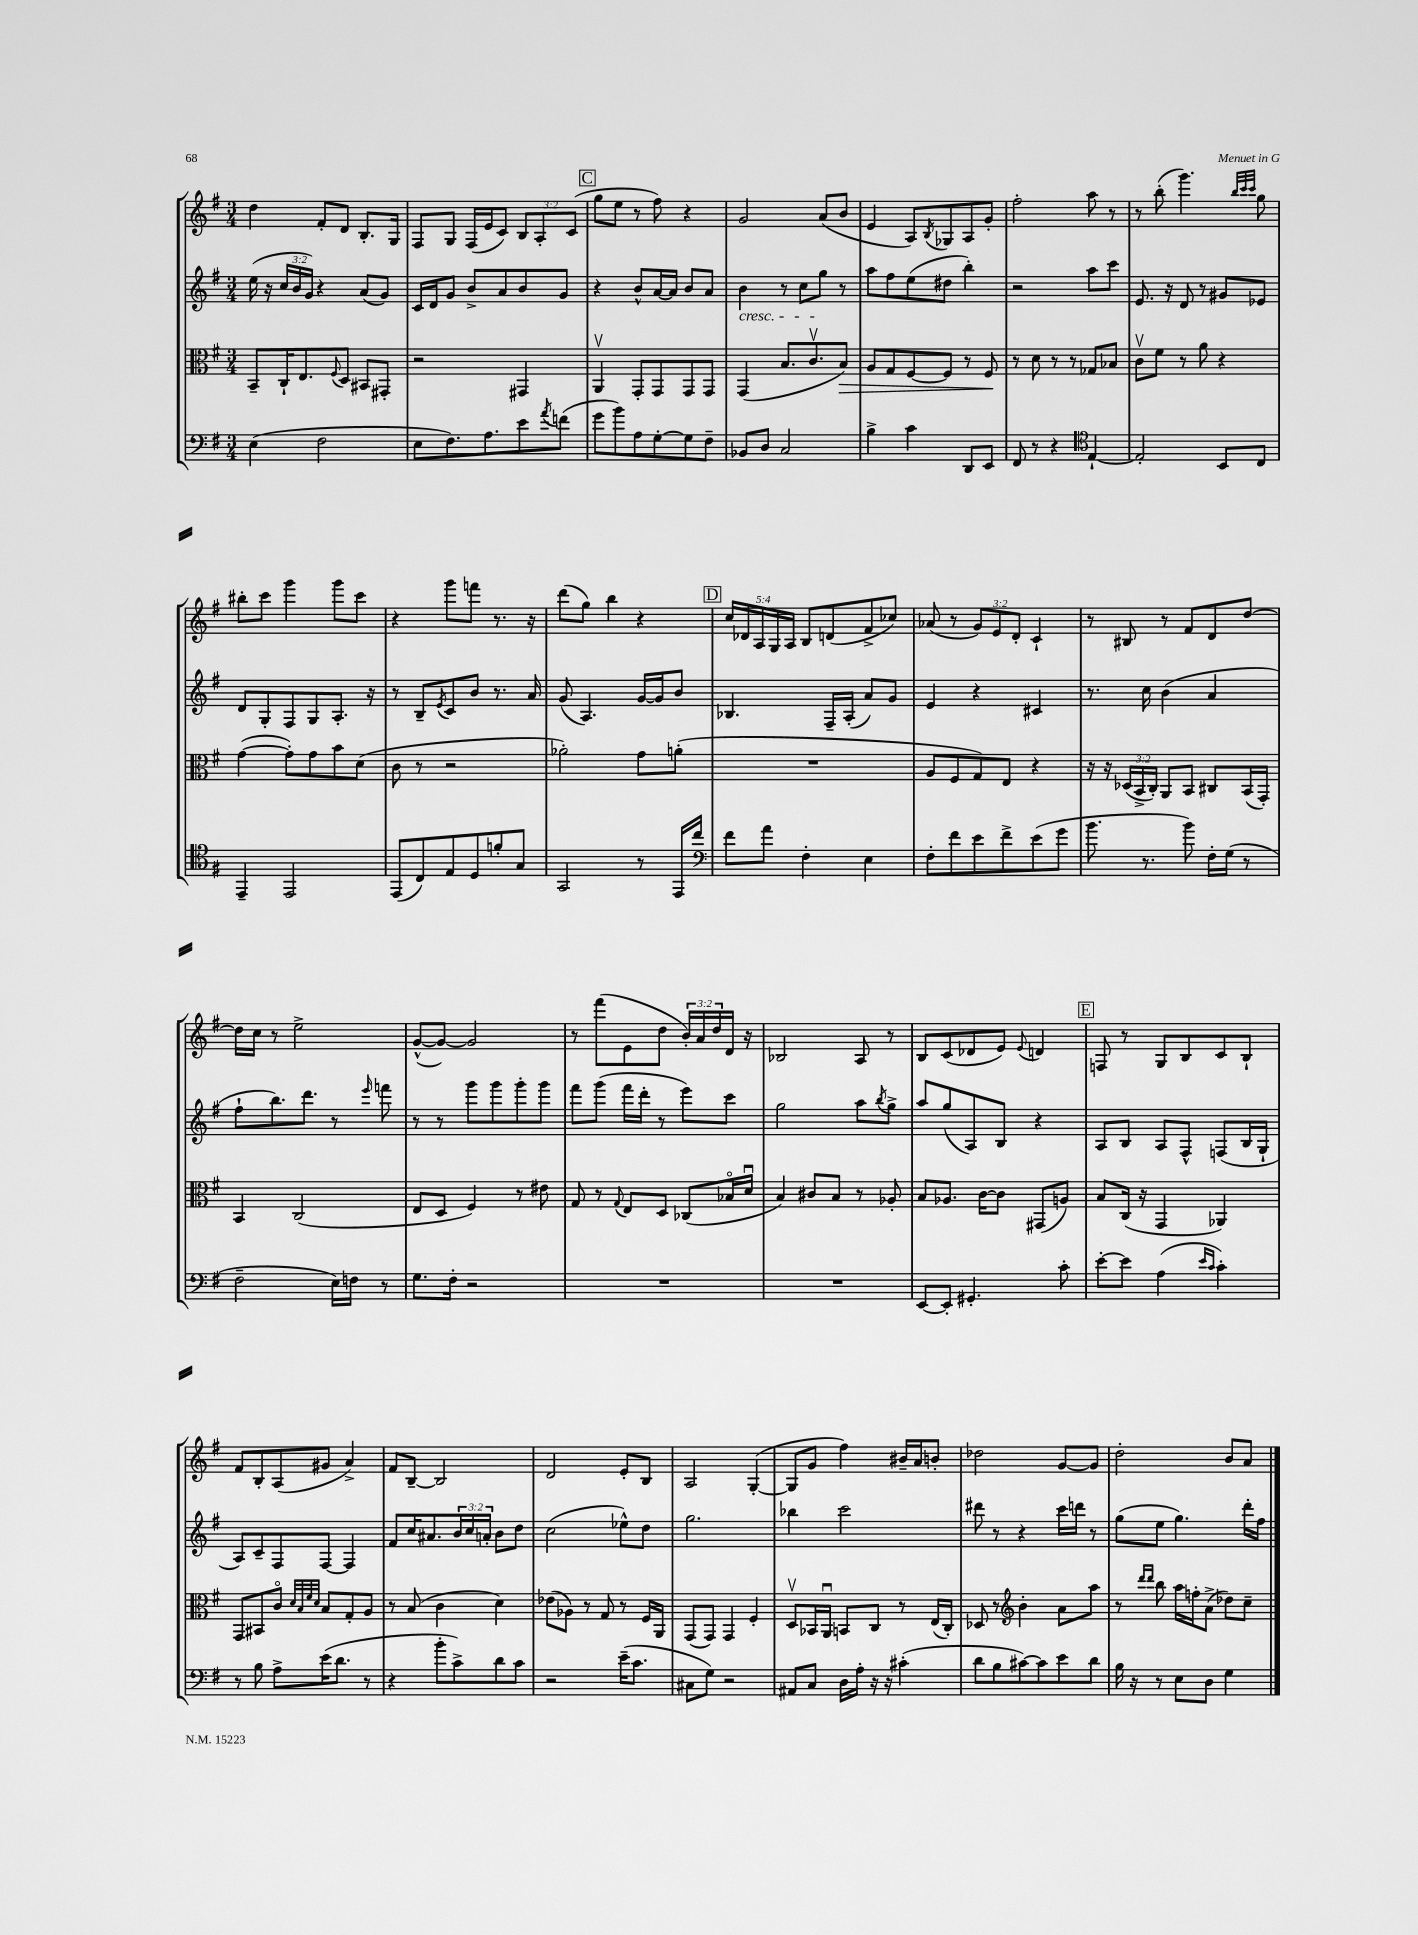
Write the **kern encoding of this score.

**kern	**kern	**kern	**kern
*staff4	*staff3	*staff2	*staff1
*clefF4	*clefC3	*clefG2	*clefG2
*k[f#]	*k[f#]	*k[f#]	*k[f#]
*M3/4	*M3/4	*M3/4	*M3/4
(4E	8BB~	(16ee	4dd
.	.	16r	.
.	16C`	24cc	.
.	.	24b	.
.	8.E	.	.
.	.	24g)	.
2F#	.	4r	8f#'
.	8qqF#	.	.
.	8D	.	8d
.	8BB#	(8a	8.B'
.	8GG#'	8g)	.
.	.	.	16G
=	=	=	=
8E	2r	16c	8F#
.	.	16d	.
8.F#)	.	8g	8G
.	.	8b^	(16F#
8.A	.	.	16e
.	.	8a	8c)
8e	4GG#	8b	12B
.	.	.	12A'
8qa	.	.	.
(8f	.	8g	.
.	.	.	(12c
=	=	=	=
8g	4AAv	4r	8gg
8b)	.	.	8ee
8A	8GG'	8b^^	8r
[8G'	8GG	[16a	8ff#)
.	.	16a]	.
8G]	8GG	8b	4r
8F#~	8GG	8a	.
=	=	=	=
8BB-	(4GG	4b	2g
8D	.	.	.
2C	8.B	8r	.
.	.	8cc	.
.	8.cv	.	.
.	.	8gg	(8a
.	8B)	8r	8b
=	=	=	=
4B^	8A	8aa	4e
.	8G	8ff#	.
4c	[8F#	(8ee	8A)
.	.	.	8qB
.	8F#]	8dd#	8G-
8DD	8r	4bb')	8A
8EE	8F#	.	8g'
=	=	=	=
8FF#	8r	2r	2ff#'
8r	8d	.	.
4r	8r	.	.
.	8r	.	.
*clefC4	*	*	*
[4E`	8G-	8aa	8aa
.	8B-	8ccc	8r
=	=	=	=
2E']	8cv	8.e	8r
.	8f#	.	(8bb'
.	.	16r	.
.	8r	8d	4.ggg)
.	8a	8r	.
8BB	4r	8g#	.
.	.	.	32qqbb
.	.	.	32qqccc
.	.	.	32qqccc
8C	.	8e-	8gg
=	=	=	=
4EE~	([4g	8d	8bb#'
.	.	8G'	8ccc
2EE	8g'])	8F#	4ggg
.	8g	8G	.
.	8b	8.A'	8ggg
.	(8d	.	8ccc
.	.	16r	.
=	=	=	=
(8EE	8c	8r	4r
8C)	8r	8B~	.
.	.	8qe	.
8E	2r	8c	8ggg
8D	.	8b	8fff
8f'	.	8.r	8.r
8G	.	.	.
.	.	16a	16r
=	=	=	=
2GG	2a-')	(8g	(8ddd
.	.	4.A)	8gg)
.	.	.	4bb
8r	8g	[16g	4r
.	.	16g]	.
16EE	(8a'	8b	.
16cc	.	.	.
=	=	=	=
*clefF4	*	*	*
8f#	2.r	4.B-	20cc
.	.	.	20d-
.	.	.	20A
8a	.	.	.
.	.	.	20G
.	.	.	20A
4F#'	.	.	8B
.	.	16F#~	(8d
.	.	(16A'	.
4E	.	8a)	8f#^
.	.	8g	8cc-)
=	=	=	=
8F#'	8A	4e	(8a-
8f#	8F#	.	8r
8e	8G)	4r	12g)
.	.	.	12e
8f#^	8E	.	.
.	.	.	12d'
(8e	4r	4c#	4c`
8g	.	.	.
=	=	=	=
8.b	16r	8.r	8r
.	16r	.	.
.	(24D-	.	8B#
.	24BB^	.	.
8.r	.	16cc	.
.	24C')	.	.
.	8AA	(4b	8r
8b)	8BB	.	8f#
16F#'	8C#	4a	8d
(16G	.	.	.
8r	(16BB	.	[8dd
.	16GG')	.	.
=	=	=	=
2F#~	4BB	8ff#`	16dd]
.	.	.	16cc
.	.	8.bb)	8r
.	(2C	.	2ee^
.	.	8.ddd	.
16E)	.	8r	.
16F	.	.	.
.	.	16qqeee	.
8r	.	8fff	.
=	=	=	=
8.G	8E	8r	([8g^^
.	8D	8r	8g_)
16F#'	.	.	.
2r	4F#)	8ggg	2g]
.	.	8ggg	.
.	8r	8ggg'	.
.	8e#	8ggg	.
=	=	=	=
2.r	8G	8fff#	8r
.	8r	(8ggg	(8fff#
.	8qqG	.	.
.	8E	16fff#	8e
.	.	16ddd'	.
.	8D	8r	8dd
.	(8C-	8eee)	24b')
.	.	.	24a
.	.	.	24dd
.	16B-o	8ccc	16d
.	16du	.	16r
=	=	=	=
2.r	4B)	2gg	2B-
.	8c#	.	.
.	8B	.	.
.	8r	8aa	8A
.	.	8qbb	.
.	8A-'	8gg^	8r
=	=	=	=
[8EE	8B	8aa	8B
8EE']	8.A-	(8gg	(8c
4.GG#'	.	8A)	8d-
.	[16c	.	.
.	8c]	8B	8e)
.	.	.	8qqe
.	(8GG#	4r	4d
8c'	8A)	.	.
=	=	=	=
[8e'	8B	8A	8F
8e]	(16C	8B	8r
.	16r	.	.
(4A	4GG	8A	8G
.	.	8F#^^	8B
16qqe	.	.	.
16qqc	.	.	.
4c')	4AA-)	(8F	8c
.	.	16B	8B`
.	.	16G`	.
=	=	=	=
8r	8GG	8A)	8f#
8B	8BB#	8c~	8B'
8A^	8co	8F#	(8A
.	32qqd	.	.
.	32qqB	.	.
.	32qqf#	.	.
.	32qqd	.	.
(16e	8B	[8F#	8g#
8.d	.	.	.
.	8G'	4F#]	4a^)
8r	8A	.	.
=	=	=	=
4r	8r	8f#	8f#
.	(8B	16cc	[8B~
.	.	8.a#	.
8b'	4c	.	2B]
8c^)	.	24b	.
.	.	24cc	.
.	.	24a'	.
8d	4d)	8b	.
8c	.	8dd	.
=	=	=	=
2r	(8e-	(2cc	2d
.	8A-)	.	.
.	8r	.	.
.	8G	.	.
(16e~	8r	8ee-^^)	8e'
8.c	.	.	.
.	16F#	8dd	8B
.	16AA	.	.
=	=	=	=
8C#	(8GG	2.gg	2A
8G)	8GG)	.	.
2r	4GG	.	.
.	4F#'	.	([4G'
=	=	=	=
8AA#	8Dv	4bb-	8G]
8C	16BB-	.	8g
.	16AAu	.	.
16D	8BB	2ccc	4ff#)
16A'	.	.	.
16r	8C	.	.
16r	.	.	.
(4c#'	8r	.	16b#~
.	.	.	16a
.	(16E	.	8b'
.	16C')	.	.
=	=	=	=
8d	8D-	8ddd#	2dd-
8B	8r	8r	.
*	*clefG2	*	*
[8c#)	4b'	4r	.
8c#]	.	.	.
8e	8a	16ccc	[8g
.	.	16ddd	.
8d	8aa	8r	8g]
=	=	=	=
16B	8r	(8gg	2dd'
16r	.	.	.
.	16qqddd	.	.
.	16qqddd	.	.
8r	8bb	8ee	.
8E	16aa	4.gg)	.
.	16ff'	.	.
8D	(8a^	.	.
4G	8dd-)	.	8b
.	8cc~	16ddd'	8a
.	.	16ff#	.
==	==	==	==
*-	*-	*-	*-
